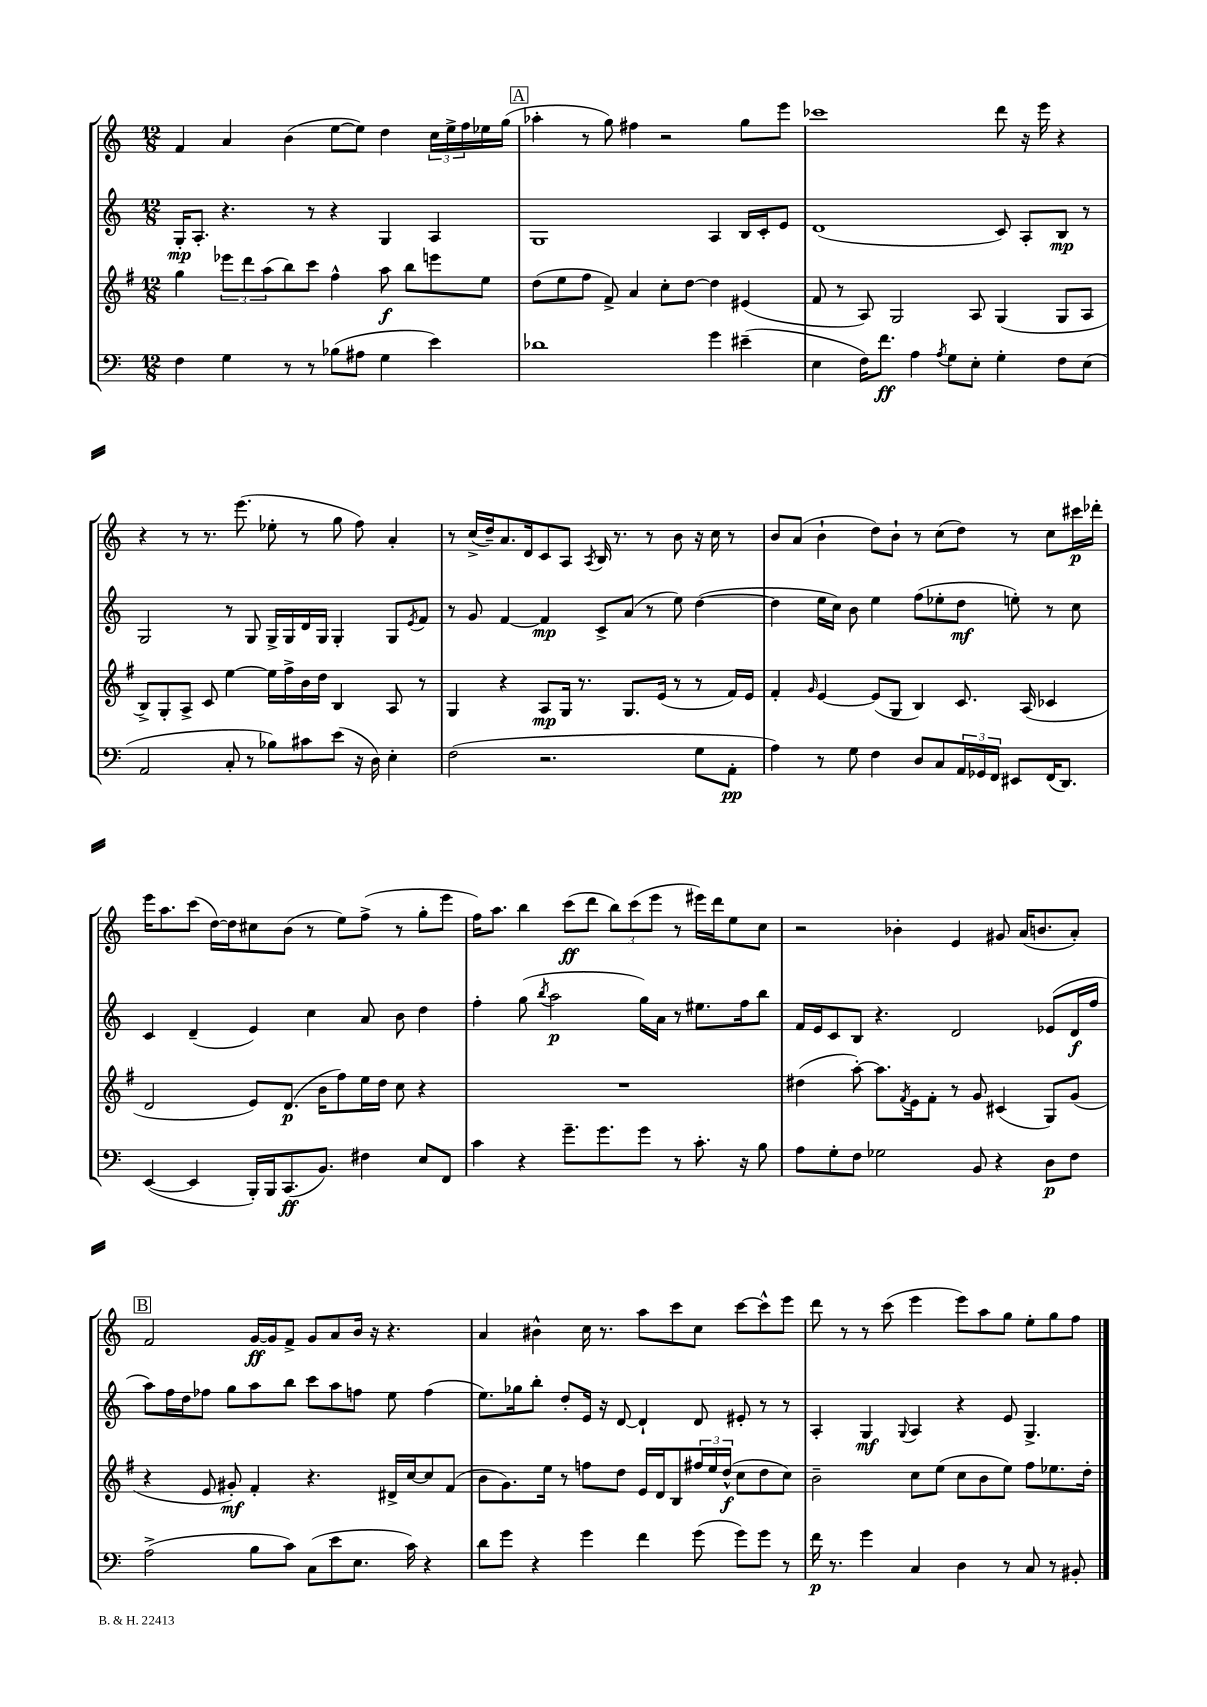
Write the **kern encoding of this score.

**kern	**kern	**kern	**kern
*staff4	*staff3	*staff2	*staff1
*clefF4	*clefG2	*clefG2	*clefG2
*k[]	*k[f#]	*k[]	*k[]
*M12/8	*M12/8	*M12/8	*M12/8
4F	4gg	16G'	4f
.	.	8.A'	.
4G	12eee-	4.r	4a
.	12ddd	.	.
.	(12aa	.	.
8r	8bb)	.	(4b
8r	8ccc	8r	.
(8B-	4ff#^^	4r	[8ee
8A#	.	.	8ee])
4G	8aa	4G	4dd
.	8bb	.	.
4e)	8eee	4A	24cc
.	.	.	24ee^
.	.	.	24ff
.	8ee	.	16ee-
.	.	.	(16gg
=	=	=	=
1d-	(8dd	1G	4aa-'
.	8ee	.	.
.	8ff#	.	8r
.	8f#^)	.	8gg)
.	4a	.	4ff#
.	8cc'	.	2r
.	[8dd	.	.
4g	4dd]	4A	.
(4e#~	(4e#	16B	8gg
.	.	16c'	.
.	.	8e	8eee
=	=	=	=
4E	8f#	(1d	1ccc-
.	8r	.	.
16F)	8A)	.	.
8.f	.	.	.
.	2G	.	.
4A	.	.	.
8qA	.	.	.
8G	.	.	.
8E'	8A	.	.
4G'	(4G	8c)	8ddd
.	.	8A'	16r
.	.	.	16eee
8F	8G	8B	4r
(8E	8A	8r	.
=	=	=	=
2AA	8B^)	2G	4r
.	8G'	.	.
.	8A^	.	8r
.	8c	.	8.r
8C'	[4ee	8r	.
.	.	.	(8.eee
8r	.	8G	.
8B-)	16ee]	16G^	8ee-'
.	16ff#^	16G	.
8c#	16b	16d	8r
.	16dd	16G	.
(8e	4B	4G'	8gg
16r	.	.	8ff)
16D)	.	.	.
4E'	8A	8G	4a'
.	.	8qe	.
.	8r	8f	.
=	=	=	=
(2F	4G	8r	8r
.	.	8g	(16cc^
.	.	.	16dd~)
.	4r	[4f	8.a
.	.	.	16d
2.r	8A	4f]	8c
.	16G	.	8A
.	8.r	.	.
.	.	.	8qA
.	.	8c^	16B
.	.	.	8.r
.	8.G	(8a	.
.	.	8r	8r
.	(16e	.	.
.	8r	8ee)	8b
8G	8r	([4dd	16r
.	.	.	16cc
8AA'	16f#)	.	8r
.	16e	.	.
=	=	=	=
4A)	4f#'	4dd]	8b
.	.	.	(8a
.	16qqg	.	.
8r	[4e	16ee	4b`
.	.	16cc)	.
8G	.	8b	.
4F	(8e]	4ee	8dd)
.	8G	.	8b`
8D	4B)	(8ff	8r
8C	.	8ee-'	(8cc
24AA	8.c	8dd	8dd)
24GG-	.	.	.
24FF	.	.	.
8EE#	.	8ee')	8r
.	(16A	.	.
(16FF	4c-	8r	8cc
8.DD)	.	.	.
.	.	8cc	16ccc#
.	.	.	16ddd-'
=	=	=	=
([4EE	2d	4c	16eee
.	.	.	8.aa
4EE]	.	(4d~	(8ccc
.	.	.	[16dd)
.	.	.	16dd]
16BBB')	8e)	4e)	8cc#
16BBB	.	.	.
(8.CC	(8.d	.	(8b
.	.	4cc	8r
8.BB)	16b	.	.
.	8ff#)	.	8ee)
4F#	16ee	8a	(8ff^
.	16dd	.	.
.	8cc	8b	8r
8E	4r	4dd	8gg'
8FF	.	.	8eee
=	=	=	=
4c	1.r	4ff'	16ff)
.	.	.	8.aa
4r	.	(8gg	4bb
.	.	8qbb	.
.	.	2aa	.
8.g~	.	.	(8ccc
.	.	.	8ddd
8.g	.	.	.
.	.	.	12bb)
.	.	.	(12ccc
8g	.	16gg)	.
.	.	.	12eee
.	.	16a	.
8r	.	8r	8r
8.c'	.	8.ee#	16eee#)
.	.	.	16ddd
.	.	.	8ee
16r	.	16ff	.
8B	.	8bb	8cc
=	=	=	=
8A	(4dd#	16f	2r
.	.	16e	.
8G'	.	8c	.
8F	[8aa')	8B	.
2G-	8.aa]	4.r	.
.	.	.	4b-'
.	8qf#	.	.
.	16e	.	.
.	8f#'	.	.
.	8r	2d	4e
8BB	8g	.	.
4r	(4c#	.	8g#
.	.	.	(16a
.	.	.	8.b
8D	8G)	(8e-	.
8F	(8g	16d	8a')
.	.	16ff	.
=	=	=	=
(2A^	4r	8aa)	2f
.	.	16ff	.
.	.	16dd	.
.	8e	8ff-	.
.	8g#')	8gg	.
8B	4f#'	8aa	[16g
.	.	.	16g]
8c)	.	8bb	8f^
(8C	4.r	8ccc	8g
8e	.	8aa	8a
8.E	.	8ff	16b
.	.	.	16r
.	16d#^	8ee	4.r
16c)	[16cc	.	.
4r	8cc]	(4ff	.
.	(8f#	.	.
=	=	=	=
8d	8b	8.ee)	4a
8g	8.g)	.	.
.	.	16gg-	.
4r	.	8bb'	4b#^^
.	16ee	.	.
.	8r	8dd'	.
4g	8ff	16e	16cc
.	.	16r	8.r
.	8dd	[8d	.
4f	16e	4d`]	8aa
.	16d	.	.
.	8B	.	8ccc
(8g	24ff#	8d	8cc
.	24ee	.	.
.	(24dd^^	.	.
8g)	8cc	8e#'	[8ccc
8g	8dd	8r	8ccc^^]
8r	8cc)	8r	8eee
=	=	=	=
16f	2b~	4A'	8ddd
8.r	.	.	.
.	.	.	8r
4g	.	4G	8r
.	.	.	(8ccc
.	.	8qqG	.
4C	8cc	4A	4eee
.	(8ee	.	.
4D	8cc	4r	8eee)
.	8b	.	8aa
8r	8ee)	8e	8gg
8C	8ff#	4.G^	8ee'
8r	8.ee-	.	8gg
8BB#'	.	.	8ff
.	16dd'	.	.
==	==	==	==
*-	*-	*-	*-
